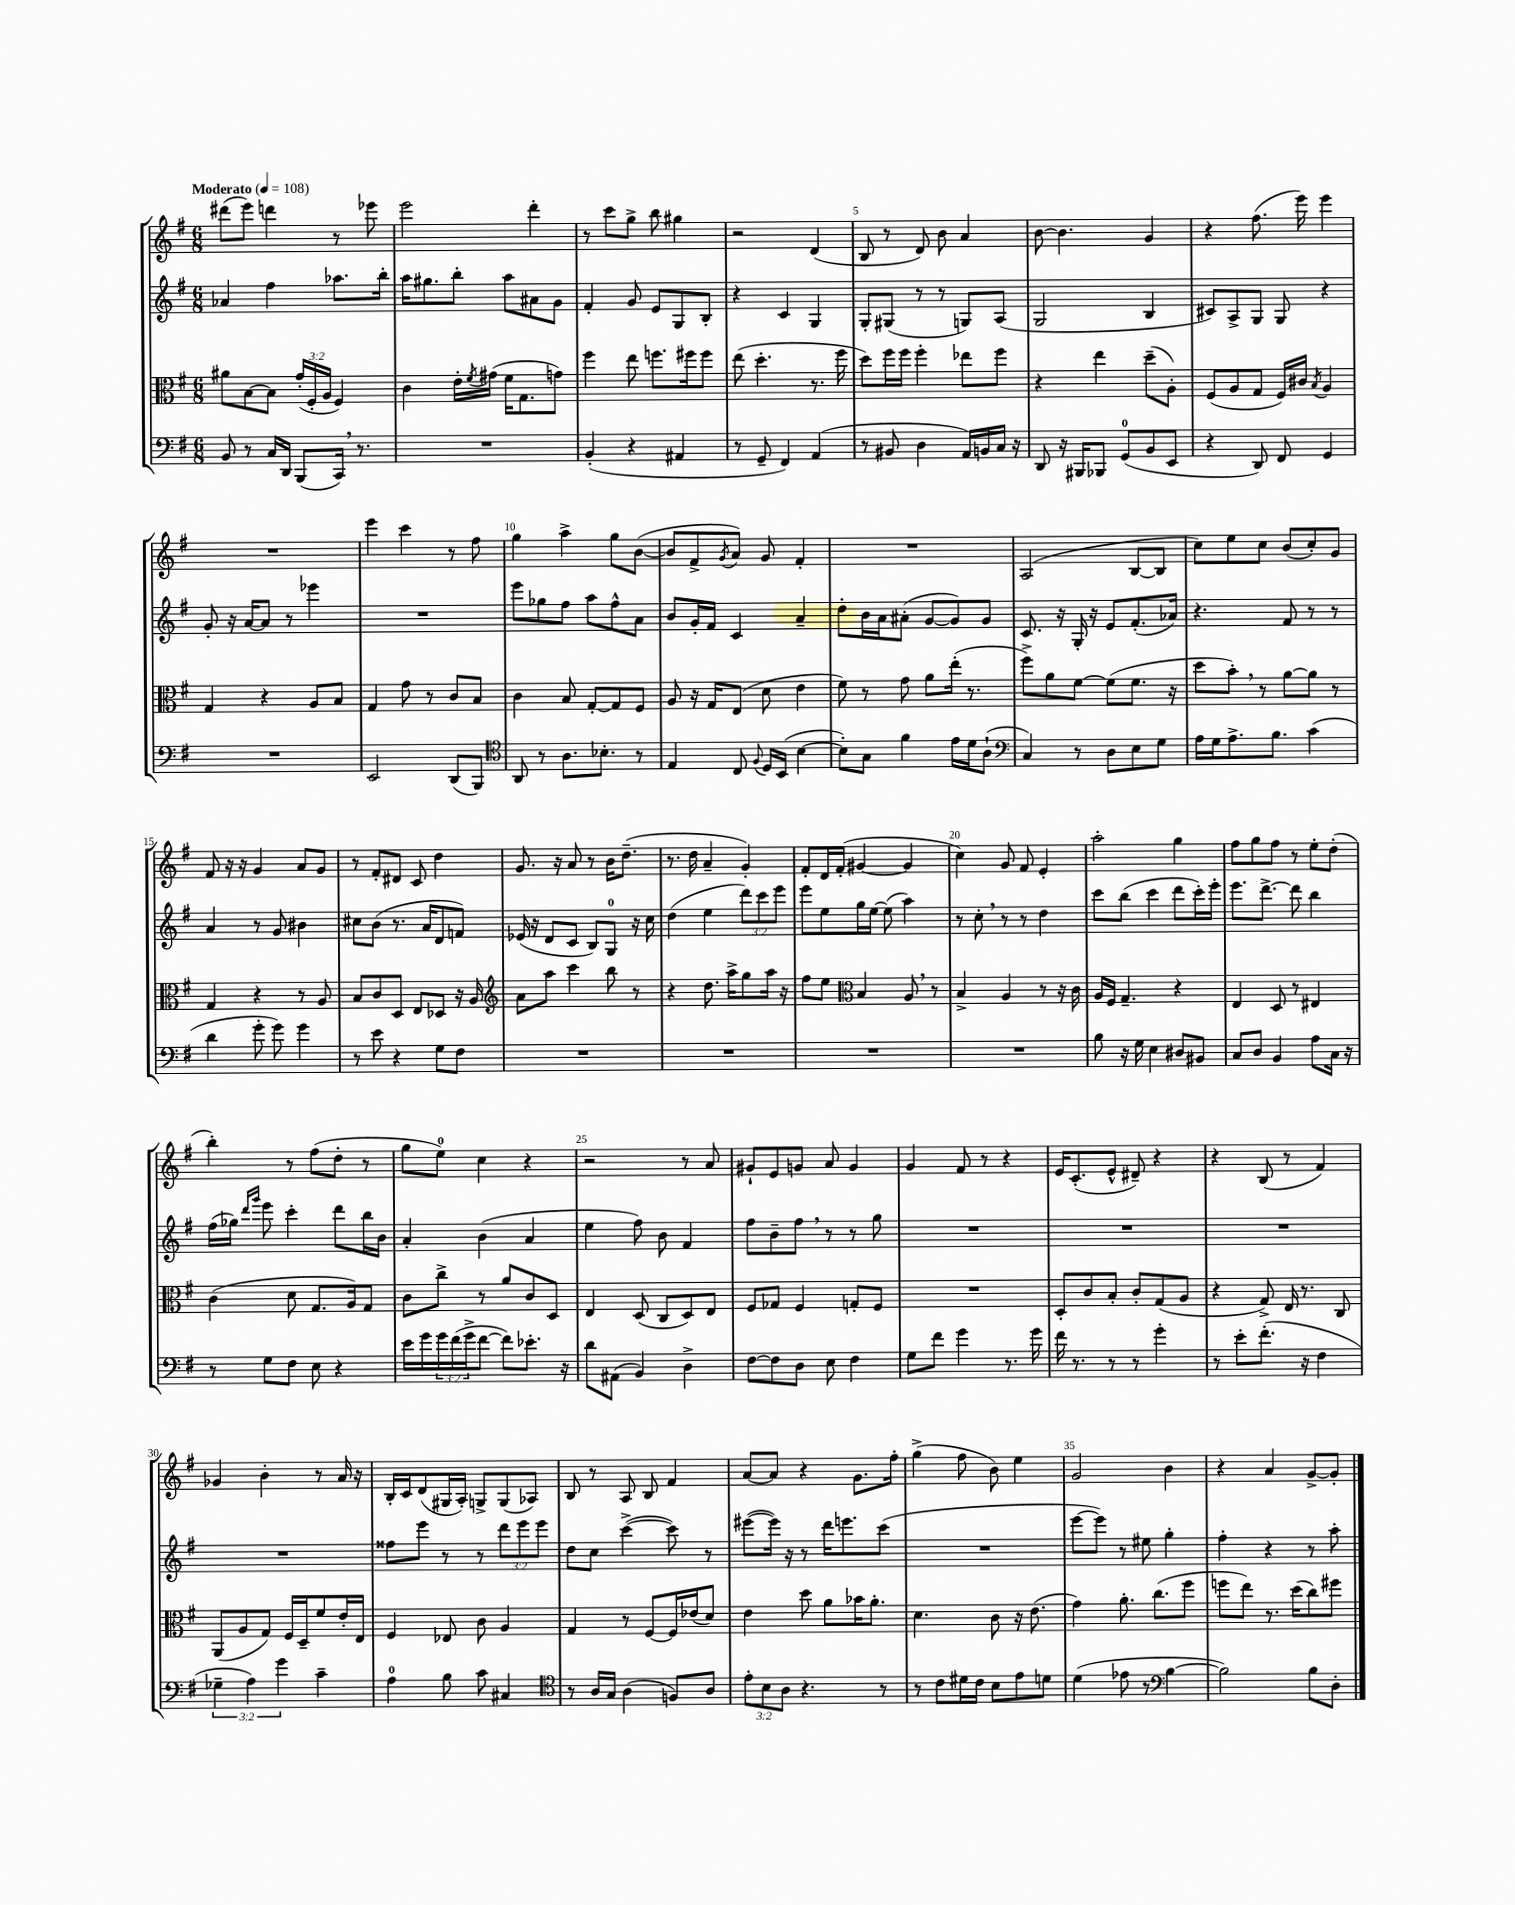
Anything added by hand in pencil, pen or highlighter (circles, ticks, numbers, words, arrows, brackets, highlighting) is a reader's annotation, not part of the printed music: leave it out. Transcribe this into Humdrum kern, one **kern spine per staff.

**kern	**kern	**kern	**kern
*staff4	*staff3	*staff2	*staff1
*clefF4	*clefC3	*clefG2	*clefG2
*k[f#]	*k[f#]	*k[f#]	*k[f#]
*M6/8	*M6/8	*M6/8	*M6/8
*MM108	*MM108	*MM108	*MM108
8BB	8a#	4a-	(8ddd#
8r	[8B	.	8eee)
16C	8B]	4ff#	4ddd
16DD	.	.	.
(8BBB	(24g'	.	.
.	24F#'	.	.
.	24A	.	.
16CC)	4F#)	8.aa-	8r
8.r	.	.	.
.	.	.	8eee-
.	.	16bb'	.
=	=	=	=
2.r	4c	16aa	2eee
.	.	8.gg#	.
.	16e'	8bb'	.
.	8qf#	.	.
.	(16g#	.	.
.	16f#	8aa	.
.	8.G	.	.
.	.	8a#	4ddd'
.	8g)	8g	.
=	=	=	=
(4BB'	4ff#	4f#'	8r
.	.	.	8ccc
4r	8ee	8g	8gg^
.	8.ff	8e	8bb
4AA#	.	8G	4gg#
.	16ff#	.	.
.	8ff#	8B'	.
=	=	=	=
8r	(8ee	4r	2r
8GG~	4.dd'	.	.
4FF#)	.	4c	.
(4AA	8.r	4G	(4d
.	16ff#	.	.
=	=	=	=
8r	8dd)	8G'	8B
8BB#	16ff#	(8G#	8r
.	16ff#	.	.
4D	4ff#'	8r	8d)
.	.	8r	8b
16AA)	8ee-	8G)	4a
16BB	.	.	.
16C	8ff#	(8A	.
16r	.	.	.
=	=	=	=
8DD	4r	2G	[8b
16r	.	.	4.b]
16BBB#	.	.	.
8BBB-	4ee	.	.
(8GG	.	.	.
8BB	(8dd~	4B	4g
8EE	8A')	.	.
=	=	=	=
4r	(8F#	8c#)	4r
.	8A	8A^	.
8DD)	8G	8G	(8.ff#
8FF#	16F#)	8G	.
.	16c#	.	16eee)
.	8qB	.	.
4GG	4A	4r	4eee
=	=	=	=
2.r	4G	8g'	2.r
.	.	16r	.
.	.	[16a	.
.	4r	8a]	.
.	.	8r	.
.	8A	4eee-	.
.	8B	.	.
=	=	=	=
2EE	4G	2.r	4eee
.	8g	.	4ccc
.	8r	.	.
(8DD	8c	.	8r
8BBB)	8B	.	8ff#
=	=	=	=
*clefC4	*	*	*
8AA	4c	8eee	4gg
8r	.	8gg-	.
8.A	8B	8ff#	4aa^
.	[8G'	8aa	.
8.B-'	.	.	.
.	8G]	8ff#^^	8gg
8r	8F#	8a	([8b
=	=	=	=
4E	8A	8b	8b]
.	16r	16g'	8f#^
.	16G	16f#	.
.	.	.	8qg
8C	(8E	4c	8a)
8qqF#	.	.	.
16D	8d	.	8g
(16BB	.	.	.
[4B	4e	4a~	4f#'
=	=	=	=
8B'])	8f#)	8dd'	2.r
8G	8r	16b	.
.	.	16a	.
4f#	8g	(8a#'	.
.	8a	[8g	.
16e	(16ee'	8g])	.
16d	8.r	.	.
(8A`	.	8g	.
=	=	=	=
*clefF4	*	*	*
4C)	8ff#^)	8.c	(2A
.	8a	.	.
.	.	16r	.
8r	[8f#	16G'	.
.	.	16r	.
8D	(8f#]	8e	.
8E	8.f#	(8.f#'	[8B
8G	.	.	8B]
.	16r	16a-)	.
=	=	=	=
16A	8dd	4.r	8cc)
16G	.	.	.
8.A^	8b')	.	8ee
.	8r	.	8cc
8.B	.	.	.
.	[8a	8f#	(8b
(4c	8a]	8r	8cc')
.	8r	8r	8g
=	=	=	=
4d	4G	4a	8f#
.	.	.	16r
.	.	.	16r
8g'	4r	8r	4g
8g)	.	8g	.
4g	8r	4b#	8a
.	8A	.	8g
=	=	=	=
8r	8B	8cc#	8r
8e	8c	(8b	8f#'
4r	8D	8.r	8d#
.	8E	.	8c
.	.	16a	.
8G	8D-	8d	4dd
8F#	16r	8f)	.
.	16A	.	.
=	=	=	=
*	*clefG2	*	*
2.r	8a	(16e-	8.g
.	.	16r	.
.	8aa	8d	.
.	.	.	16r
.	4ccc	8c	8a
.	.	8B)	8r
.	8bb	8G	16b
.	.	.	(8.dd~
.	8r	16r	.
.	.	16cc	.
=	=	=	=
2.r	4r	(4dd	8.r
.	.	.	16dd
.	8.dd	4ee	4a~
.	16aa^	.	.
.	8gg	12ddd)	4g')
.	.	12ccc	.
.	16aa	.	.
.	.	12eee	.
.	16r	.	.
=	=	=	=
2.r	8ff#	8eee	8f#'
.	8ee	8ee	16d
.	.	.	(16f#'
*	*clefC3	*	*
.	4B	16gg	[4g#
.	.	[16ee	.
.	.	(8ee]	.
.	8A	4aa)	4g#]
.	8r	.	.
=	=	=	=
2.r	4B^	8r	4cc)
.	.	8cc'	.
.	4A	8r	8g
.	.	8r	8f#
.	8r	4dd	4e'
.	16r	.	.
.	16c	.	.
=	=	=	=
8B	16A	8ccc	2aa'
.	16F#	.	.
16r	4.G~	(8bb	.
16G	.	.	.
4E	.	4ccc	.
8D#	4r	8ddd	4gg
8BB#	.	16ccc')	.
.	.	16eee'	.
=	=	=	=
8C	4E	8.eee	8ff#
8D	.	.	8gg
.	.	[8.ddd^	.
4BB	8D	.	8ff#
.	8r	8ddd]	8r
8A	4E#	4bb	8ee'
16C	.	.	(8dd'
16r	.	.	.
=	=	=	=
8r	(4c	(16ff#	4bb')
.	.	16gg-)	.
.	.	16qqddd	.
.	.	16qqggg	.
8G	.	8eee	.
8F#	8d	4ccc'	8r
8E	8.G	.	(8ff#
4r	.	8ddd	8dd'
.	16A)	.	.
.	8G	16bb	8r
.	.	16b	.
=	=	=	=
16e	8c	4a'	8gg
16g	.	.	.
24g	8cc^	.	8ee)
(24f#	.	.	.
24g^	.	.	.
[8f#	8r	(4b	4cc
8f#])	8a	.	.
8.e-'	8c	4a	4r
.	8D	.	.
16r	.	.	.
=	=	=	=
8d	4E	4ee	2r
(8AA#	.	.	.
4BB)	(8D	8ff#)	.
.	8C	8b	.
4D^	8D)	4f#	8r
.	8E	.	8a
=	=	=	=
[8F#	8F#	8ff#	8g#`
8F#]	8G-	8b~	8e
8D	4F#	8ff#	8g
8E	.	8r	8a
4F#	8G'	8r	4g
.	8F#	8gg	.
=	=	=	=
8G	2.r	2.r	4g
8f#	.	.	.
4g	.	.	8f#
.	.	.	8r
8.r	.	.	4r
16g	.	.	.
=	=	=	=
16f#	8D'	2.r	16e
8.r	.	.	(8.c'
.	8c	.	.
8r	8B'	.	8e^^
8r	8c'	.	8d#~)
4g'	(8G	.	4r
.	8A	.	.
=	=	=	=
8r	4r	2.r	4r
8e'	.	.	.
(8.f#'	8G^)	.	(8B
.	16E	.	8r
16r	8.r	.	.
4F#	.	.	4f#)
.	8C	.	.
=	=	=	=
6G-~	(8AA	2.r	4g-
.	8A	.	.
6A)	.	.	.
.	8G)	.	4b'
6g	.	.	.
.	16F#	.	.
.	16D~	.	.
4c~	8f#	.	8r
.	16e'	.	16a
.	16E	.	16r
=	=	=	=
4A	4F#	8ff##	16B'
.	.	.	16c
.	.	8eee	(8d
8B	8E-	8r	16G#
.	.	.	16A')
8c	8c	8r	8G^
4C#	4A	12ddd	(8G
.	.	12eee	.
.	.	.	8A-)
.	.	12eee	.
=	=	=	=
*clefC4	*	*	*
8r	4G	8dd	8B
16A	.	8cc	8r
16G	.	.	.
(4A	8r	([4ccc^	8A
.	[8F#	.	8B
8F)	16F#]	8ccc])	4f#
.	(16e-	.	.
8A	8d)	8r	.
=	=	=	=
12e'	4e	([8eee#	[8a
12B	.	.	.
.	.	16eee#])	8a]
12A	.	.	.
.	.	16r	.
4.r	8dd	8r	4r
.	8a	16ddd	.
.	.	8.eee	.
.	16b-	.	8.g
.	8.a'	.	.
8r	.	(8ccc	.
.	.	.	16ff#'
=	=	=	=
8r	4.d	2.r	(4gg^
8c	.	.	.
16d#	.	.	8ff#
16c	.	.	.
8B	8c	.	8b)
8e	16r	.	4ee
.	(8.e	.	.
8d	.	.	.
=	=	=	=
(4d	4g)	[8eee	2g
.	.	8eee])	.
8e-	8.a'	8r	.
8r	.	8ee#	.
.	(8.cc	.	.
*clefF4	*	*	*
[4B	.	4gg'	4b
.	8ff#	.	.
=	=	=	=
2B])	8ff	4ff#'	4r
.	8ee)	.	.
.	8.r	4r	4a
.	(16dd	.	.
8B	8cc)	8r	[8g^
8D'	8ff#	8aa'	8g']
==	==	==	==
*-	*-	*-	*-
